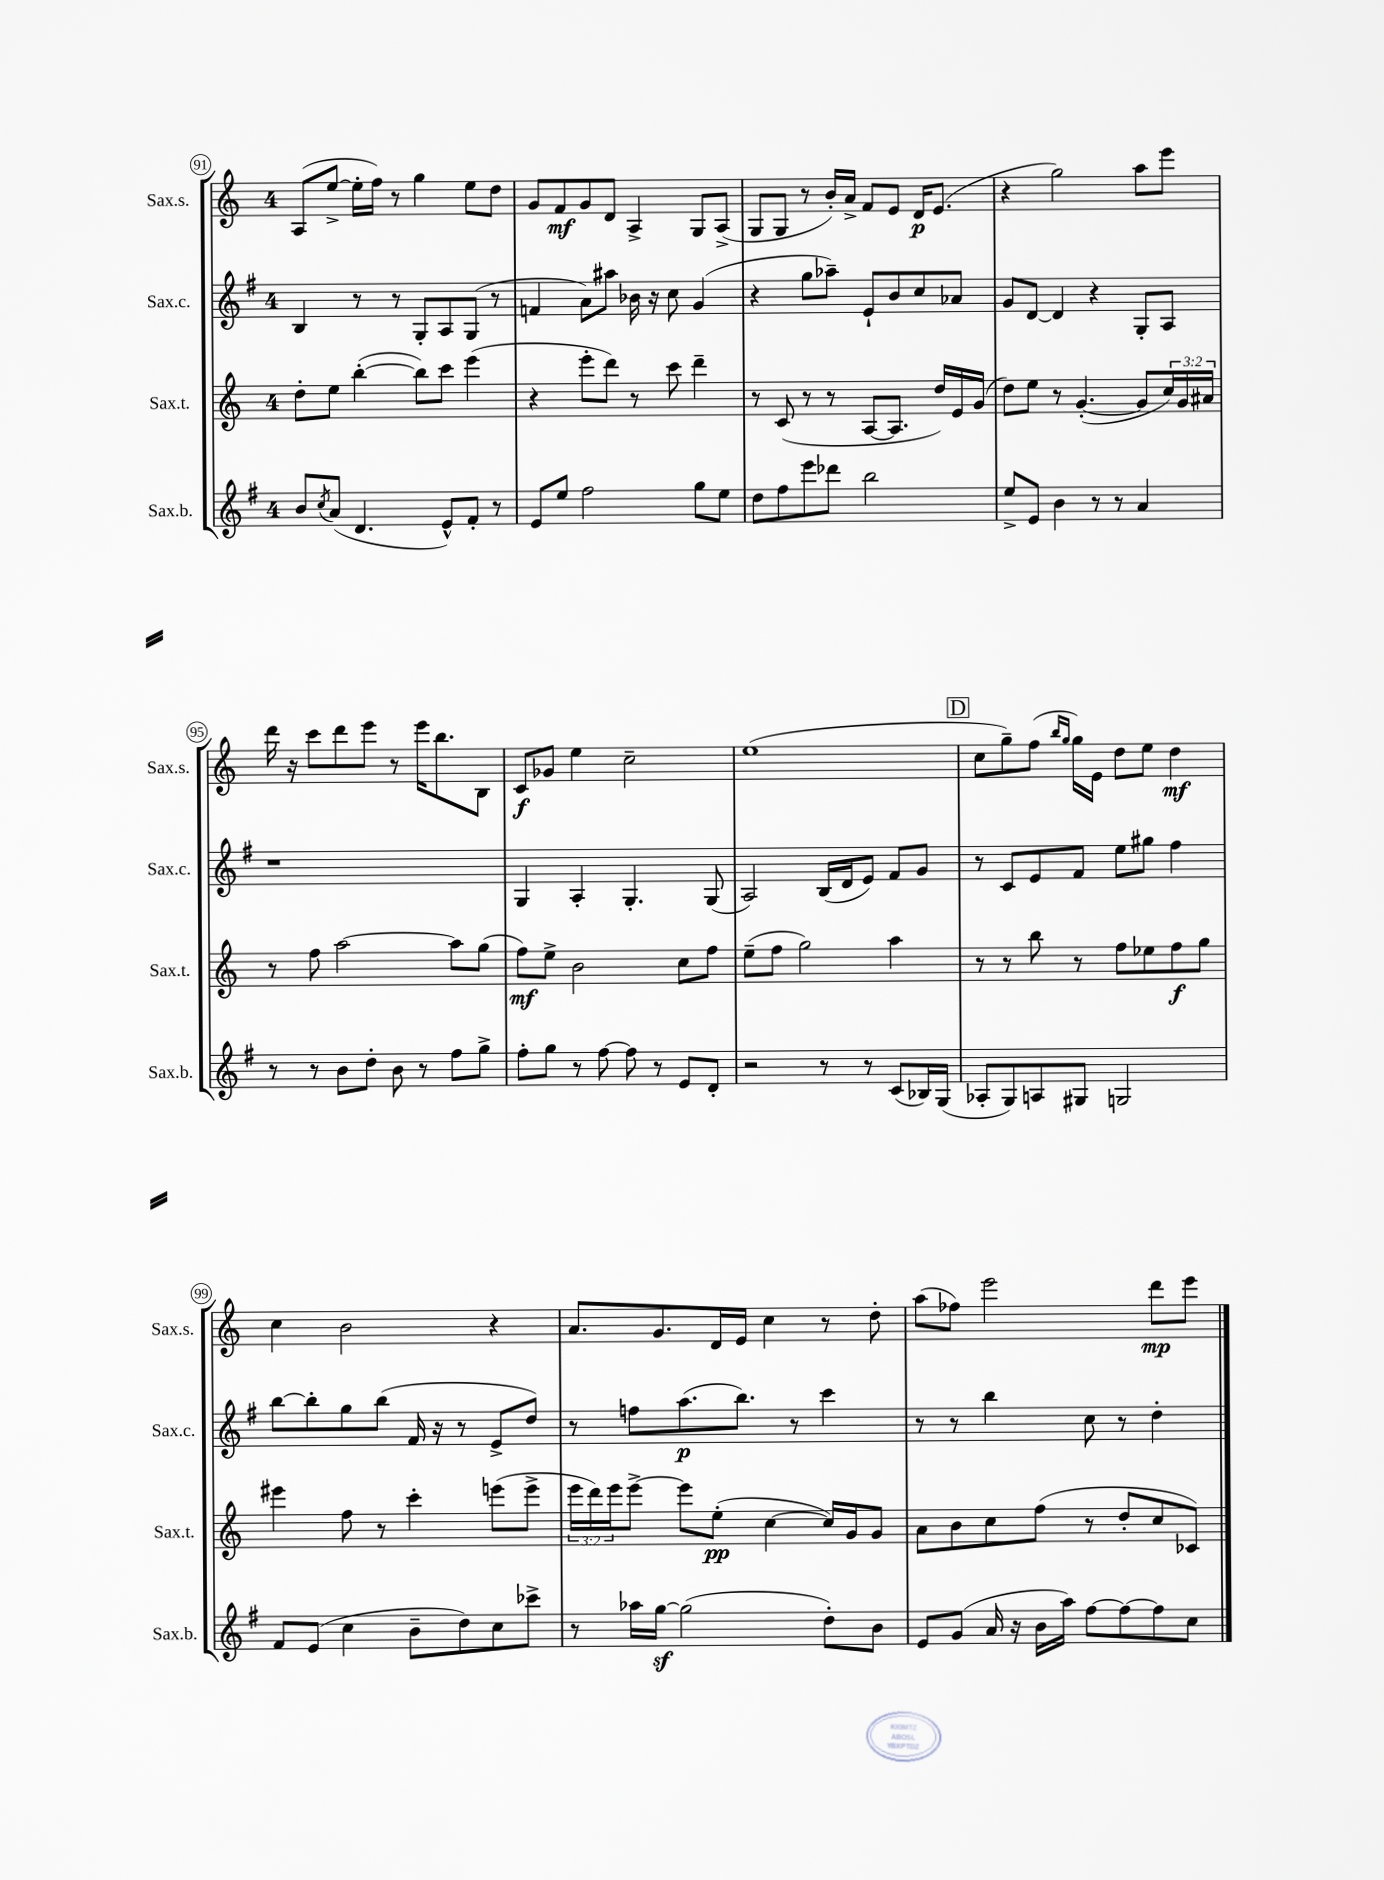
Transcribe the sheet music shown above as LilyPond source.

<<
\new StaffGroup <<
\new Staff = "s0" \with { instrumentName = "Sax.s." shortInstrumentName = "Sax.s." } {
    \clef treble \key c \major \once \override Staff.TimeSignature.style = #'single-digit \time 4/4
    a8( e''8~-> e''16-. f''16) r8 g''4 e''8 d''8 |
    g'8 f'8\mf g'8 d'8 a4-> g8 a8->( |
    g8 g8 r8 b'16-.) a'16-> f'8 e'8 d'16\p e'8.( |
    r4 g''2) a''8 e'''8 |
    d'''16 r16 c'''8 d'''8 e'''8 r8 e'''16 b''8. b8 |
    c'8\f ges'8 e''4 c''2-- |
    e''1( |
    \mark \markup { \box "D" } c''8 g''8--) f''8( \grace { b''16 g''16 } g''16) e'16 d''8 e''8 d''4\mf |
    c''4 b'2 r4 |
    a'8. g'8. d'16 e'16 c''4 r8 d''8-. |
    a''8( fes''8) e'''2 d'''8\mp e'''8 \bar "|." |
}
\new Staff = "s1" \with { instrumentName = "Sax.c." shortInstrumentName = "Sax.c." } {
    \clef treble \key g \major \once \override Staff.TimeSignature.style = #'single-digit \time 4/4
    b4 r8 r8 g8-. a8 g8( r8 |
    f'4 a'8) ais''8 bes'16 r16 c''8 g'4( |
    r4 g''8 aes''8--) e'8-! b'8 c''8 aes'8 |
    g'8 d'8~ d'4 r4 g8-. a8 |
    r1 |
    g4 a4-. g4.-. g8( |
    a2) b16( d'16 e'8) fis'8 g'8 |
    \mark \markup { \box "D" } r8 c'8 e'8 fis'8 e''8 gis''8 fis''4 |
    b''8~ b''8-. g''8 b''8( fis'16 r16 r8 e'8-> d''8) |
    r8 f''8 a''8.\p( b''8.) r8 c'''4 |
    r8 r8 b''4 c''8 r8 d''4-. \bar "|." |
}
\new Staff = "s2" \with { instrumentName = "Sax.t." shortInstrumentName = "Sax.t." } {
    \clef treble \key c \major \once \override Staff.TimeSignature.style = #'single-digit \time 4/4 \override Staff.TupletNumber.text = #tuplet-number::calc-fraction-text
    d''8-. e''8 b''4~-.( b''8) c'''8 e'''4( |
    r4 e'''8-. d'''8) r8 c'''8 d'''4-- |
    r8 c'8( r8 r8 a8~ a8. d''16) e'16 g'16( |
    d''8) e''8 r8 g'4.~-.( g'8 \tuplet 3/2 { c''16) g'16 ais'16 } |
    r8 f''8 a''2~ a''8 g''8( |
    f''8\mf) e''8-> b'2 c''8 f''8 |
    e''8--( f''8 g''2) a''4 |
    \mark \markup { \box "D" } r8 r8 b''8 r8 f''8 ees''8 f''8\f g''8 |
    eis'''4 f''8 r8 c'''4-. e'''8( e'''8-> |
    \tuplet 3/2 { e'''16 d'''16) e'''16 } e'''8~-> e'''8 e''8-.\pp( c''4~ c''16) g'16 g'8 |
    a'8 b'8 c''8 f''8( r8 d''8-. c''8 ces'8) \bar "|." |
}
\new Staff = "s3" \with { instrumentName = "Sax.b." shortInstrumentName = "Sax.b." } {
    \clef treble \key g \major \once \override Staff.TimeSignature.style = #'single-digit \time 4/4
    b'8 \acciaccatura { c''8 } a'8( d'4. e'8-^) fis'8-. r8 |
    e'8 e''8 fis''2 g''8 e''8 |
    d''8 fis''8 e'''8 des'''8 b''2 |
    e''8-> e'8 b'4 r8 r8 a'4 |
    r8 r8 b'8 d''8-. b'8 r8 fis''8 g''8-> |
    fis''8-. g''8 r8 fis''8~ fis''8 r8 e'8 d'8-. |
    r2 r8 r8 c'8( bes16) g16( |
    \mark \markup { \box "D" } aes8-. g8) a8 gis8 g2 |
    fis'8 e'8( c''4 b'8-- d''8) c''8 ces'''8-> |
    r8 aes''16 g''16~\sf g''2( d''8-.) b'8 |
    e'8 g'8( a'16 r16 b'16 a''16) fis''8~ fis''8~ fis''8 c''8 \bar "|." |
}
>>
>>
\layout { \context { \Score currentBarNumber = #91 \override BarNumber.stencil = #(make-stencil-circler 0.1 0.3 ly:text-interface::print) } }
